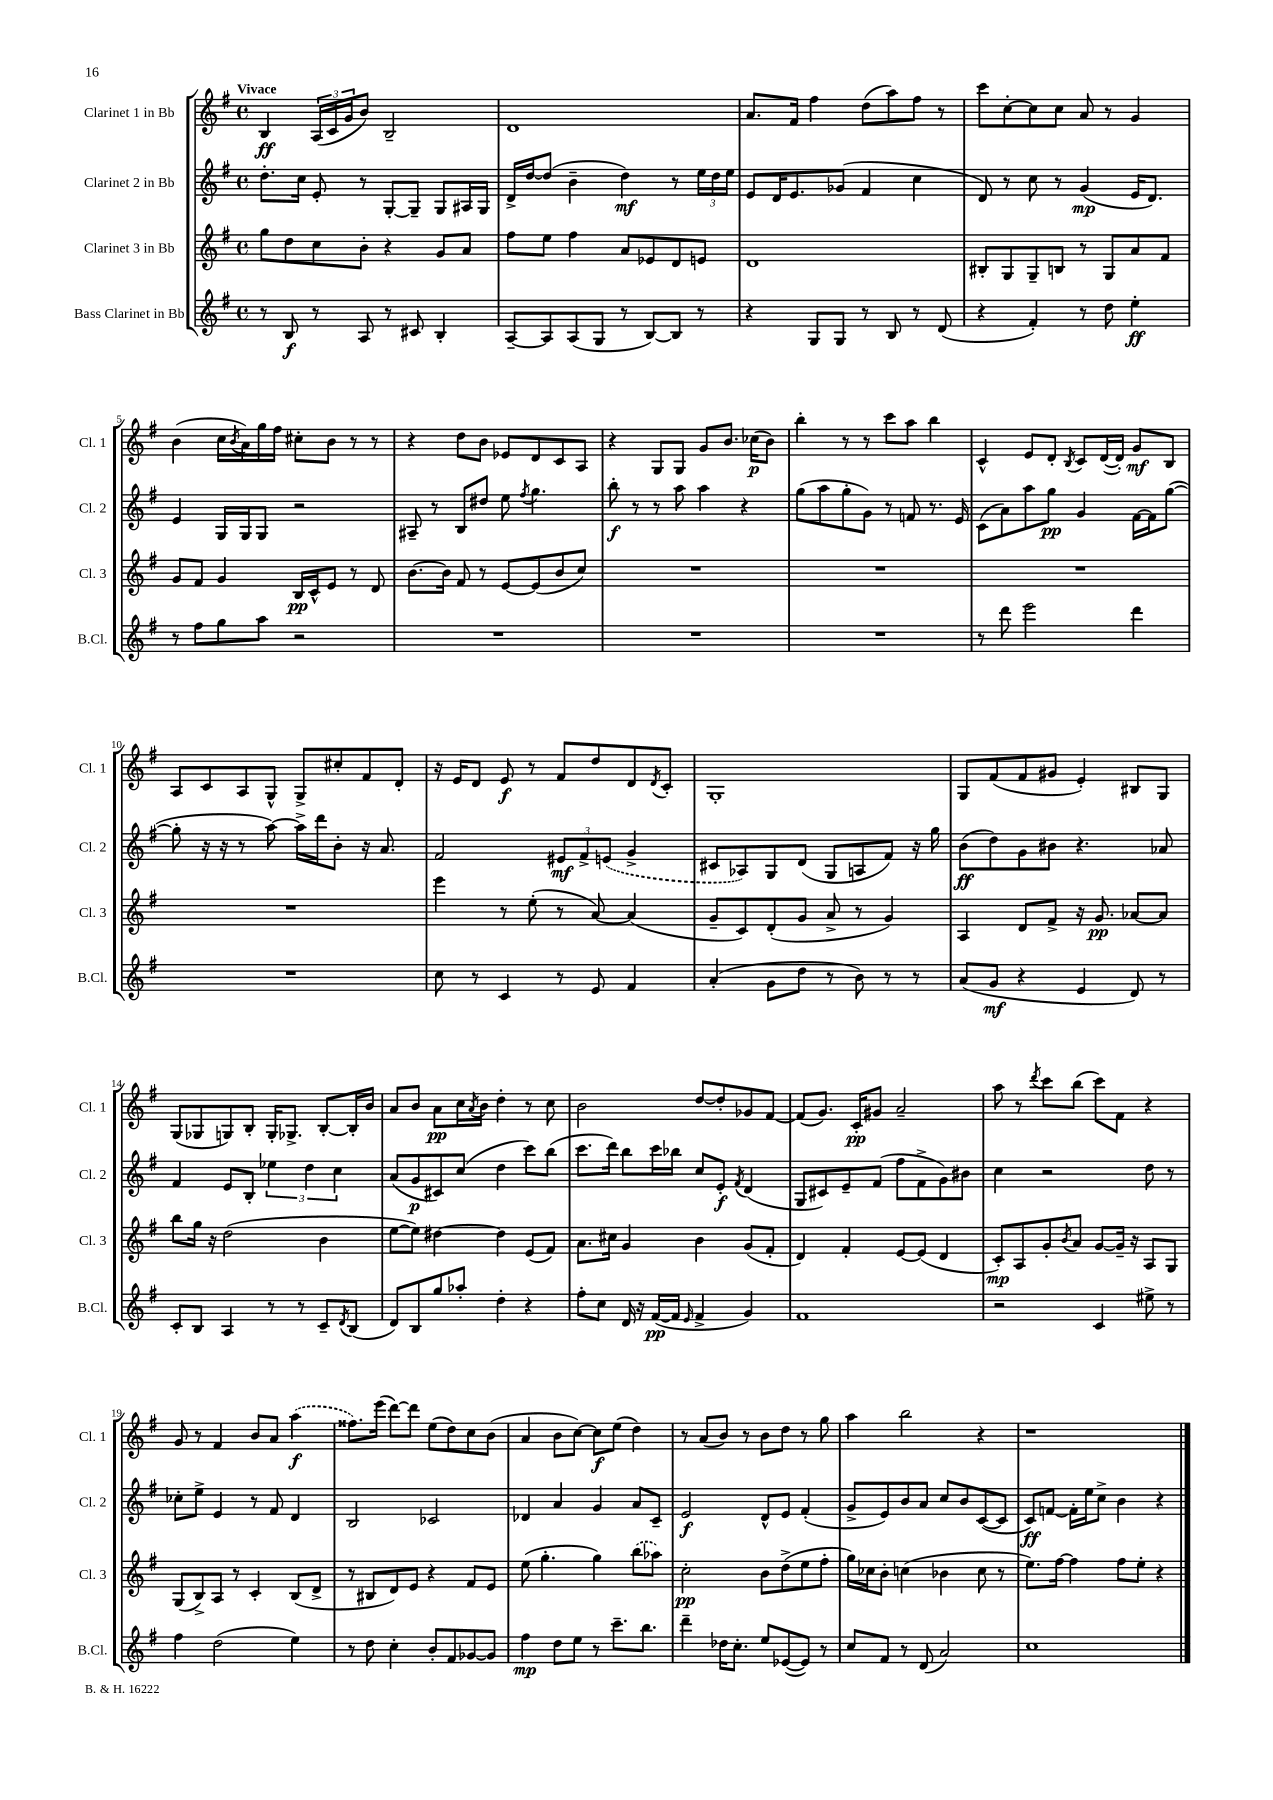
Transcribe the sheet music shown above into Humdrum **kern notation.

**kern	**kern	**kern	**kern
*staff4	*staff3	*staff2	*staff1
*clefG2	*clefG2	*clefG2	*clefG2
*k[f#]	*k[f#]	*k[f#]	*k[f#]
*M4/4	*M4/4	*M4/4	*M4/4
*met(c)	*met(c)	*met(c)	*met(c)
8r	8gg\L	8.dd'\L	4B/
8B/	8dd\	.	.
.	.	16cc\Jk	.
8r	8cc\	8e'/	(24A/LL
.	.	.	24c/
.	.	.	24g/J
8A/	8b'\J	8r	8b/J)
8r	4r	[8G'/L	2B~/
8c#/	.	8G~/]J	.
4B'/	8g/L	8G/L	.
.	8a/J	16A#/L	.
.	.	16G/JJ	.
=	=	=	=
[8A~/L	8ff#\L	16d^/LL	1d
.	.	[16dd/J	.
8A/]	8ee\J	(8dd/]J	.
(8A/	4ff#\	4b~\	.
8G/J	.	.	.
8r	8a/L	4dd\)	.
[8B/L)	8e-/	.	.
8B/]J	8d/	8r	.
8r	8e/J	24ee\LL	.
.	.	24dd\	.
.	.	24ee\JJ	.
=	=	=	=
4r	1d	8e/L	8.a/L
.	.	16d/K	.
.	.	8.e/	16f#/Jk
8G/L	.	.	4ff#\
8G/J	.	(8g-/J	.
8r	.	4f#/	(8dd\L
8B/	.	.	8aa\)
8r	.	4cc\	8ff#\J
(8d/	.	.	8r
=	=	=	=
4r	8B#'/L	8d/)	8ccc\L
.	8G/	8r	[8cc'\
4f#'/)	8G~/	8cc\	8cc\]
.	8B/J	8r	8cc\J
8r	8r	(4g/	8a/
8dd\	8G/L	.	8r
4ee'\	8a/	16e/LK	4g/
.	.	8.d/J)	.
.	8f#/J	.	.
=	=	=	=
8r	8g/L	4e/	(4b\
8ff#\L	8f#/J	.	.
8gg\	4g/	16G/LL	16cc\LL
.	.	.	8qb/
.	.	16G/J	16a\)
8aa\J	.	8G/J	16gg\
.	.	.	16ff#\JJ
2r	16B/LL	2r	8cc#'\L
.	16c^^/J	.	.
.	8e/J	.	8b\J
.	8r	.	8r
.	8d/	.	8r
=	=	=	=
1r	[8.b\L	8A#~/	4r
.	.	8r	.
.	16b\]Jk	.	.
.	8f#/	8B/L	8dd\L
.	8r	8dd#/J	8b\J
.	[8e/L	8ee\	8e-/L
.	.	8qff#/	.
.	(8e/]	4.gg\	8d/
.	8b/	.	8c/
.	8cc/J)	.	8A/J
=	=	=	=
1r	1r	8bb'\	4r
.	.	8r	.
.	.	8r	8G/L
.	.	8aa\	8G/J
.	.	4aa\	8g/L
.	.	.	8.b/J
.	.	4r	.
.	.	.	(16cc-\LK
.	.	.	8b\J)
=	=	=	=
1r	1r	(8gg\L	4bb'\
.	.	8aa\	.
.	.	8gg'\	8r
.	.	8g\J)	8r
.	.	8r	8ccc\L
.	.	8f/	8aa\J
.	.	8.r	4bb\
.	.	16e/	.
=	=	=	=
8r	1r	(8c\L	4c^^/
8ddd\	.	8a\)	.
2eee\	.	8aa\	8e/L
.	.	8gg\J	8d'/J
.	.	.	8qB/
.	.	4g/	8c/L
.	.	.	([16d/L
.	.	.	16d'/]JJ)
4ddd\	.	[16f#\LL	8g/L
.	.	16f#\]J	.
.	.	([8gg\J	8B/J
=	=	=	=
1r	1r	8gg'\]	8A/L
.	.	16r	8c/
.	.	16r	.
.	.	8r	8A/
.	.	[8aa\)	8G^^/J
.	.	16aa^\]LL	8G^/L
.	.	16ddd\J	.
.	.	8b'\J	8cc#'/
.	.	16r	8f#/
.	.	8.a/	.
.	.	.	8d'/J
=	=	=	=
8cc\	4eee\	2f#/	16r
.	.	.	16e/LK
8r	.	.	8d/J
4c/	8r	.	8e/
.	(8ee'\	.	8r
8r	8r	12e#/L	8f#/L
.	.	12f#^/	.
8e/	[8a/)	.	8dd/
.	.	(12e/J	.
4f#/	(4a/]	4g^/	8d/
.	.	.	8qd/
.	.	.	8c'/J
=	=	=	=
(4a'/	8g~/L	8c#/L	1G'
.	8c/)	8A-/)	.
8g\L	(8d'/	8G/	.
8dd\J	8g/J	(8d/J	.
8r	8a^/	8G/L	.
8b\)	8r	8A/	.
8r	4g/)	8f#/J)	.
8r	.	16r	.
.	.	16gg\	.
=	=	=	=
(8a/L	4A/	(8b\L	8G/L
8g/J	.	8dd\)	(8f#/
4r	8d/L	8g\	8f#/
.	8f#^/J	8b#\J	8g#/J
4e/	16r	4.r	4e'/)
.	8.g/	.	.
8d/)	[8a-/L	.	8B#/L
8r	8a-/]J	8a-/	8G/J
=	=	=	=
8c'/L	8bb\L	4f#/	(8G/L
8B/J	16gg\Jk	.	8G-/
.	16r	.	.
4A/	(2dd\	8e/L	8G/)
.	.	8B'/J	8B'/J
8r	.	6ee-\	16G'/LK
.	.	.	8.G-^/J
8r	.	.	.
.	.	6dd\	.
8c~/L	4b\	.	[8B'/L
.	.	6cc\	.
8qd/	.	.	.
(8B/J	.	.	16B'/]L
.	.	.	16b/JJ
=	=	=	=
8d/L)	[8ee\L	(8a/L	8a/L
8B/	8ee\]J)	8g/	8b/J
8gg/	[4dd#\	8c#/)	8a\L
8aa-'/J	.	(8cc/J	16cc\L
.	.	.	8qa/
.	.	.	16b\JJ
4dd'\	4dd#\]	4dd\	4dd'\
4r	(8e/L	8ccc\L)	8r
.	8f#/J)	(8bb\J	8cc\
=	=	=	=
8ff#'\L	8.a\L	8.ccc\L	2b\
8cc\J	.	.	.
.	16cc#\Jk	16ddd\Jk)	.
16d/	4g/	8bb\L	.
16r	.	.	.
([16f#/LL	.	16ccc\L	.
16f#/]JJ	.	16bb-\JJ	.
16qqe/	.	.	.
4f#^/	4b\	8cc/L	[8dd/L
.	.	8e'/J	8dd'/]
.	.	8qf#/	.
4g/)	(8g/L	(4d/	8g-/
.	8f#'/J	.	[8f#/J
=	=	=	=
1f#	4d/)	8G/L	(8f#/]L
.	.	8c#/)	8.g/J)
.	4f#'/	8e~/	.
.	.	.	16c'/LK
.	.	(8f#/J	8g#/J
.	[8e/L	8ff#\L	2a~/
.	(8e/]J	8f#^\	.
.	4d/	8g\)	.
.	.	8b#\J	.
=	=	=	=
2r	8c'/L)	4cc\	8aa\
.	8A/	.	8r
.	.	.	8qddd/
.	8g'/	2r	8ccc\L
.	8qb/	.	.
.	8a/J	.	(8bb\J
4c/	[8g/L	.	8ccc\L)
.	16g~/]Jk	.	8f#\J
.	16r	.	.
8ee#^\	8A/L	8dd\	4r
8r	8G/J	8r	.
=	=	=	=
4ff#\	(8G/L	8cc-'\L	8g/
.	8B^/)	8ee^\J	8r
(2dd\	8A/J	4e/	4f#/
.	8r	.	.
.	4c'/	8r	8b/L
.	.	8f#/	8a/J
4ee\)	(8B/L	4d/	(4aa\
.	8d^/J	.	.
=	=	=	=
8r	8r	2B/	8.ff##\L)
8dd\	8B#/L	.	.
.	.	.	(16eee\Jk
4cc'\	8d/)	.	[8ddd\L)
.	8e/J	.	8ddd\]J
8b'/L	4r	2c-/	(8ee\L
8f#/	.	.	8dd\)
[8g-/	8f#/L	.	8cc\
8g-/]J	8e/J	.	(8b\J
=	=	=	=
4ff#\	(8ee\	4d-/	4a/
.	4.gg'\	.	.
8dd\L	.	4a/	8b\L
8ee\J	.	.	[8cc\J)
8r	4gg\)	4g/	8cc\]L
8.ccc~\L	.	.	(8ee\J
.	(8bb\L	8a/L	4dd\)
8.bb\J	.	.	.
.	8aa-\J)	8c~/J	.
=	=	=	=
4ddd~\	2cc'\	2e/	8r
.	.	.	(8a/L
16dd-\LK	.	.	8b/J)
8.cc'\J	.	.	.
.	.	.	8r
8ee/L	8b\L	8d^^/L	8b\L
([8e-/	(8dd^\	8e/J	8dd\J
8e-/]J)	8ee\	(4f#'/	8r
8r	8ff#'\J	.	8gg\
=	=	=	=
8cc/L	16gg\LL)	8g^/L	4aa\
.	16cc-\J	.	.
8f#/J	8b'\J	8e/)	.
8r	(4cc\	8b/	2bb\
(8d/	.	8a/J	.
2a/)	4b-\	8cc/L	.
.	.	8b/	.
.	8cc\	([8c/	4r
.	8r	8c/]J	.
=	=	=	=
1cc	8.ee\L)	8c/L)	1r
.	.	[8f/J	.
.	[16ff#\Jk	.	.
.	4ff#\]	16f'\]LL	.
.	.	16ee\J	.
.	.	8cc^\J	.
.	8ff#\L	4b\	.
.	8ee'\J	.	.
.	4r	4r	.
==	==	==	==
*-	*-	*-	*-
